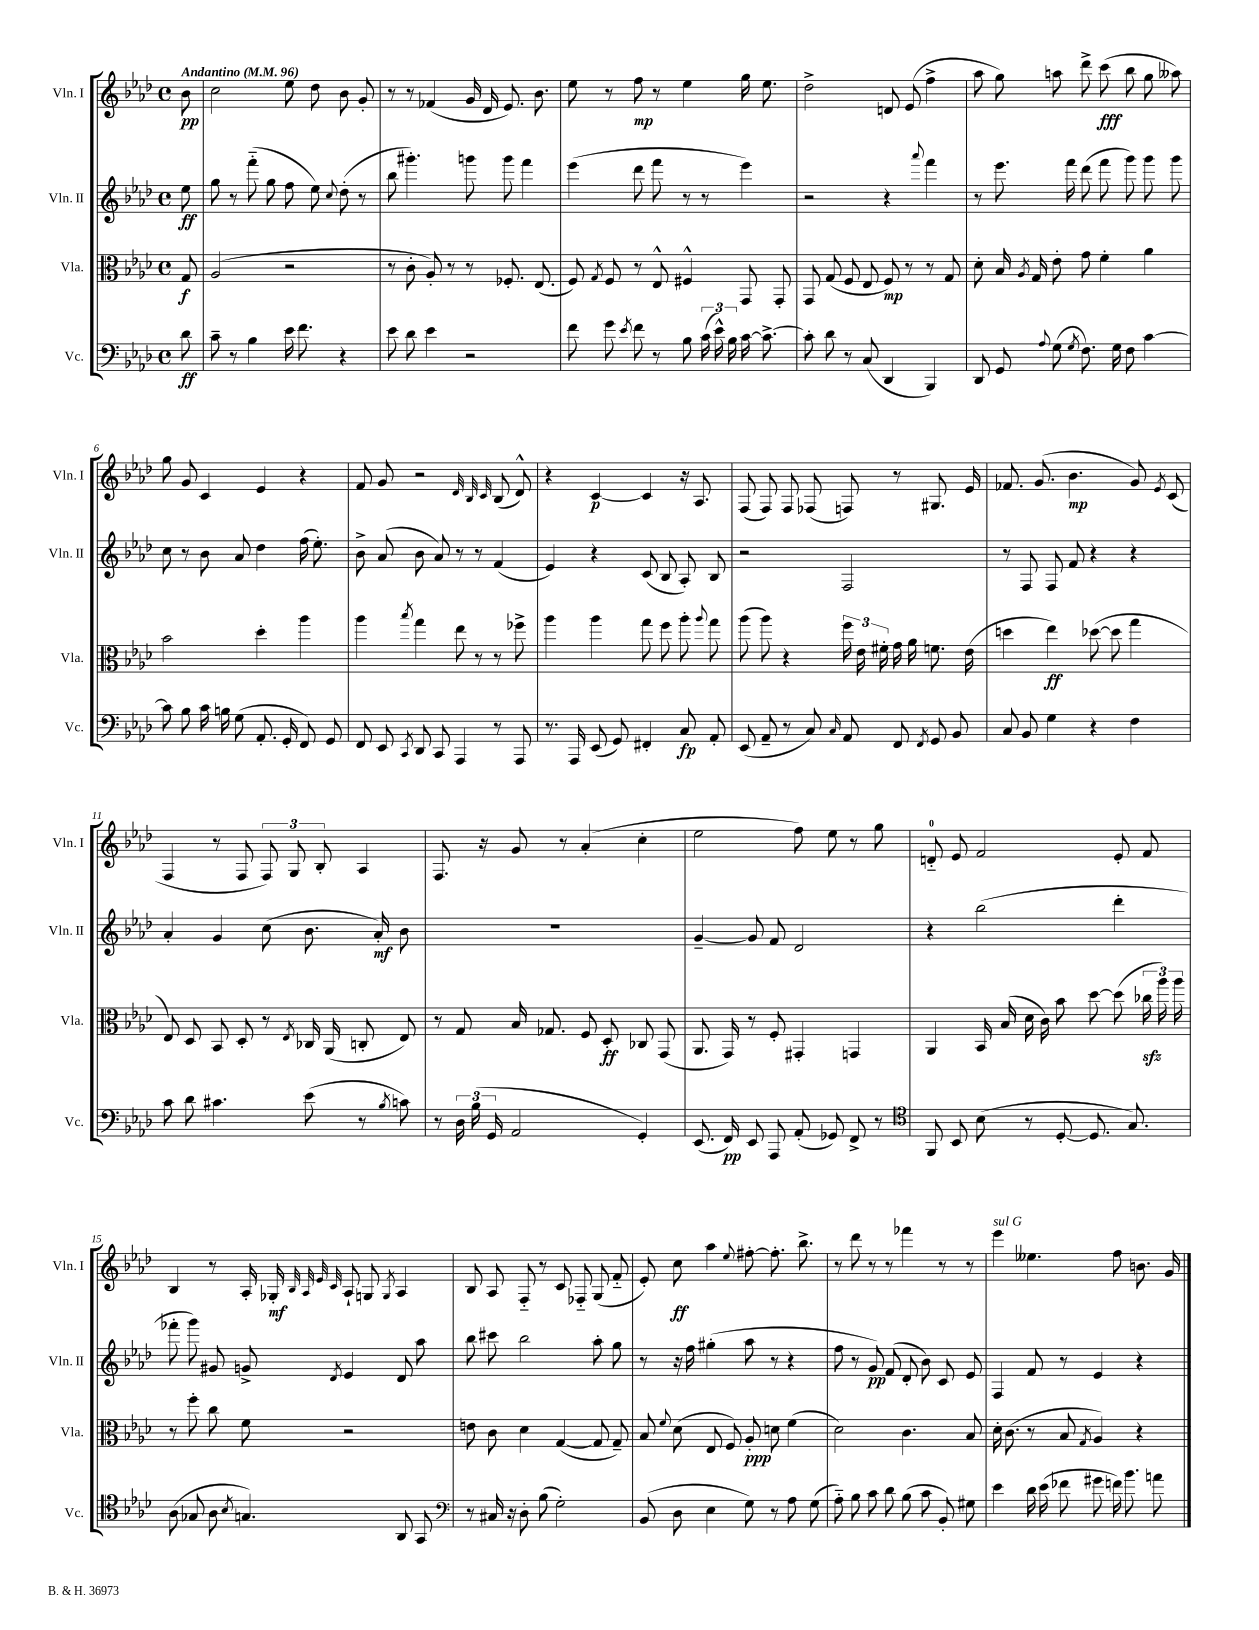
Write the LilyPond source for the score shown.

<<
\new StaffGroup <<
\new Staff = "s0" \with { instrumentName = "Vln. I" shortInstrumentName = "Vln. I" } {
    \clef treble \key aes \major \defaultTimeSignature \time 4/4 \partial 8 \tempo "Andantino" 4 = 96
    \autoBeamOff bes'8\pp |
    c''2 ees''8 des''8 bes'8 g'8-. |
    r8 r8 fes'4( g'16 des'16 ees'8.) bes'8. |
    ees''8 r8 f''8\mp r8 ees''4 g''16 ees''8. |
    des''2-> d'8 ees'8( f''4-> |
    aes''8 g''8) a''8 des'''8-> c'''8\fff( bes''8 g''8 aeses''8) |
    g''8 g'8 c'4 ees'4 r4 |
    f'8 g'8 r2 \grace { des'32 bes32 c'32 } bes8( des'8-^) |
    r4 c'4~\p c'4 r16 aes8. |
    f8( f8) f8 fes8( f8) r8 gis8. ees'16 |
    fes'8. g'8.( bes'4.\mp g'8) \acciaccatura { ees'8 } c'8( |
    f4 r8 f8 \tuplet 3/2 { f8) g8 bes8-. } aes4 |
    f8. r16 g'8 r8 aes'4-.( c''4-. |
    ees''2 f''8) ees''8 r8 g''8 |
    d'8-0-_ ees'8 f'2 ees'8-. f'8 |
    bes4 r8 aes16-. ges16-.\mf \grace { bes32 aes32 ees'32 c'32 } aes8-! g8 \acciaccatura { g8 } aes4 |
    bes8 aes8 f8-_ r8 c'8 fes8-_ g8( f'8-_ |
    ees'8-.) c''8\ff aes''4 \appoggiatura { ees''8 } fis''8~-. fis''8.-. bes''8.-> |
    r8 des'''8 r8 r8 fes'''4 r8 r8 |
    ees'''4^\markup { \italic "sul G" } eeses''4. f''8 b'8. g'16 \bar "|." |
}
\new Staff = "s1" \with { instrumentName = "Vln. II" shortInstrumentName = "Vln. II" } {
    \clef treble \key aes \major \defaultTimeSignature \time 4/4 \partial 8
    \autoBeamOff ees''8\ff |
    g''8 r8 f'''8-_( g''8 f''8 ees''8) \appoggiatura { c''8 } des''8-.( r8 |
    bes''8 gis'''4.-.) g'''8 g'''8 f'''4 |
    ees'''4( des'''8 f'''8 r8 r8 ees'''4) |
    r2 r4 \appoggiatura { aes'''8 } f'''4 |
    r8 ees'''8. f'''16 des'''8( f'''8 g'''8) g'''8 g'''8 |
    c''8 r8 bes'8 aes'8 des''4 f''16( ees''8.-.) |
    bes'8-> aes'8( bes'8 aes'8) r8 r8 f'4( |
    ees'4) r4 c'8( bes8 aes8-.) bes8 |
    r2 f2 |
    r8 f8 f8 f'8 r4 r4 |
    aes'4-. g'4 c''8( bes'8. aes'16-.\mf) bes'8 |
    R1 |
    g'4~-- g'8 f'8 des'2 |
    r4 bes''2( des'''4-. |
    fes'''8-. g'''8) gis'8 g'8-> \acciaccatura { des'8 } ees'4 des'8 aes''8 |
    bes''8 cis'''8 bes''2 aes''8-. g''8 |
    r8 r16 f''16 gis''4-.( aes''8 r8 r4 |
    f''8 r8 g'8\pp) f'8( des'8-. bes'8) c'8 ees'8 |
    f4 f'8 r8 ees'4 r4 \bar "|." |
}
\new Staff = "s2" \with { instrumentName = "Vla." shortInstrumentName = "Vla." } {
    \clef alto \key aes \major \defaultTimeSignature \time 4/4 \partial 8
    \autoBeamOff g8\f |
    aes2( r2 |
    r8 c'8-. aes8-.) r8 r8 fes8.-. ees8.( |
    f8) \acciaccatura { g8 } f8 r8 ees8-^ fis4-^ g,8 g,8-. |
    g,8 g8( f8 ees8 f8\mp) r8 r8 g8 |
    des'8-. bes16 \acciaccatura { aes8 } g16 ees'8-. g'8 f'4-. aes'4 |
    bes'2 des''4-. aes''4 |
    aes''4 \acciaccatura { bes''8 } g''4 ees''8 r8 r8 fes''8-> |
    aes''4 aes''4 g''8 f''8 aes''8-. \appoggiatura { aes''8 } g''8 |
    aes''8( aes''8) r4 \tuplet 3/2 { f''16 ees'16 fis'16-. } g'16 aes'16 f'8. ees'16( |
    d''4 ees''4\ff) des''8~( des''8 g''4 |
    ees8) des8 bes,8 des8-. r8 \acciaccatura { ees8 } ces16 aes,16( c8-. ees8) |
    r8 g8 bes16 ges8. f8 des8-.\ff ces8 g,8( |
    aes,8. g,16) r8 f8-. gis,4-. g,4 |
    aes,4 bes,16 bes16( des'16 c'16) bes'8 des''8~ des''8( \tuplet 3/2 { ces''16\sfz aes''16) aes''16 } |
    r8 f''8-. c''8 f'8 r2 |
    e'8 c'8 des'4 g4~( g8 g8--) |
    bes8 \appoggiatura { f'8 } des'8( ees8 f8) aes8-.\ppp d'8 f'4( |
    des'2) c'4. bes8 |
    des'16-. c'8.( r8 bes8 \acciaccatura { g8 } aes4) r4 \bar "|." |
}
\new Staff = "s3" \with { instrumentName = "Vc." shortInstrumentName = "Vc." } {
    \clef bass \key aes \major \defaultTimeSignature \time 4/4 \partial 8
    \autoBeamOff des'8\ff |
    c'8-- r8 bes4 ees'16 f'8. r4 |
    ees'8 des'8 ees'4 r2 |
    f'8 g'8 \acciaccatura { ees'8 } f'8 r8 bes8 \tuplet 3/2 { c'16( ees'16-^) bes16 } c'16~ c'8.~-> |
    c'8-. des'8 r8 c8( des,4 bes,,4) |
    des,8 g,8 \appoggiatura { aes8 } g8( \acciaccatura { g8 } f8.) g16 f8 c'4~ |
    c'8 bes8 c'16 b16 g8( aes,8.-. g,16-. f,8) g,8 |
    f,8 ees,8 \acciaccatura { c,8 } des,8 c,8 aes,,4 r8 aes,,8 |
    r8. aes,,16 ees,8( g,8) fis,4-. c8\fp aes,8-. |
    ees,8( aes,8-- r8 c8) \grace { c16 } aes,8 f,8 \acciaccatura { f,8 } g,8 bes,8 |
    c8 bes,8 g4 r4 f4 |
    c'8 des'8 cis'4. ees'8( r8 \acciaccatura { bes8 } c'8) |
    r8 \tuplet 3/2 { des16 bes16( g,16 } aes,2 g,4-.) |
    ees,8.( f,16\pp) ees,8 aes,,8 aes,8-.( ges,8) f,8-> r8 |
    \clef tenor f,8 bes,8 bes8( r8 des8~-. des8. g8.) |
    aes8( ges8 aes8 \acciaccatura { bes8 } g4.) aes,8 g,8 |
    \clef bass r8 cis16 r16 des8-. bes8( g2-.) |
    bes,8( des8 ees4 g8) r8 aes8 g8( |
    aes8-_) bes8 c'8 des'8 bes8( c'8 bes,8-.) gis8 |
    ees'4 des'16 ees'16( fes'8 gis'8 f'16) bes'8. a'8 \bar "|." |
}
>>
>>
